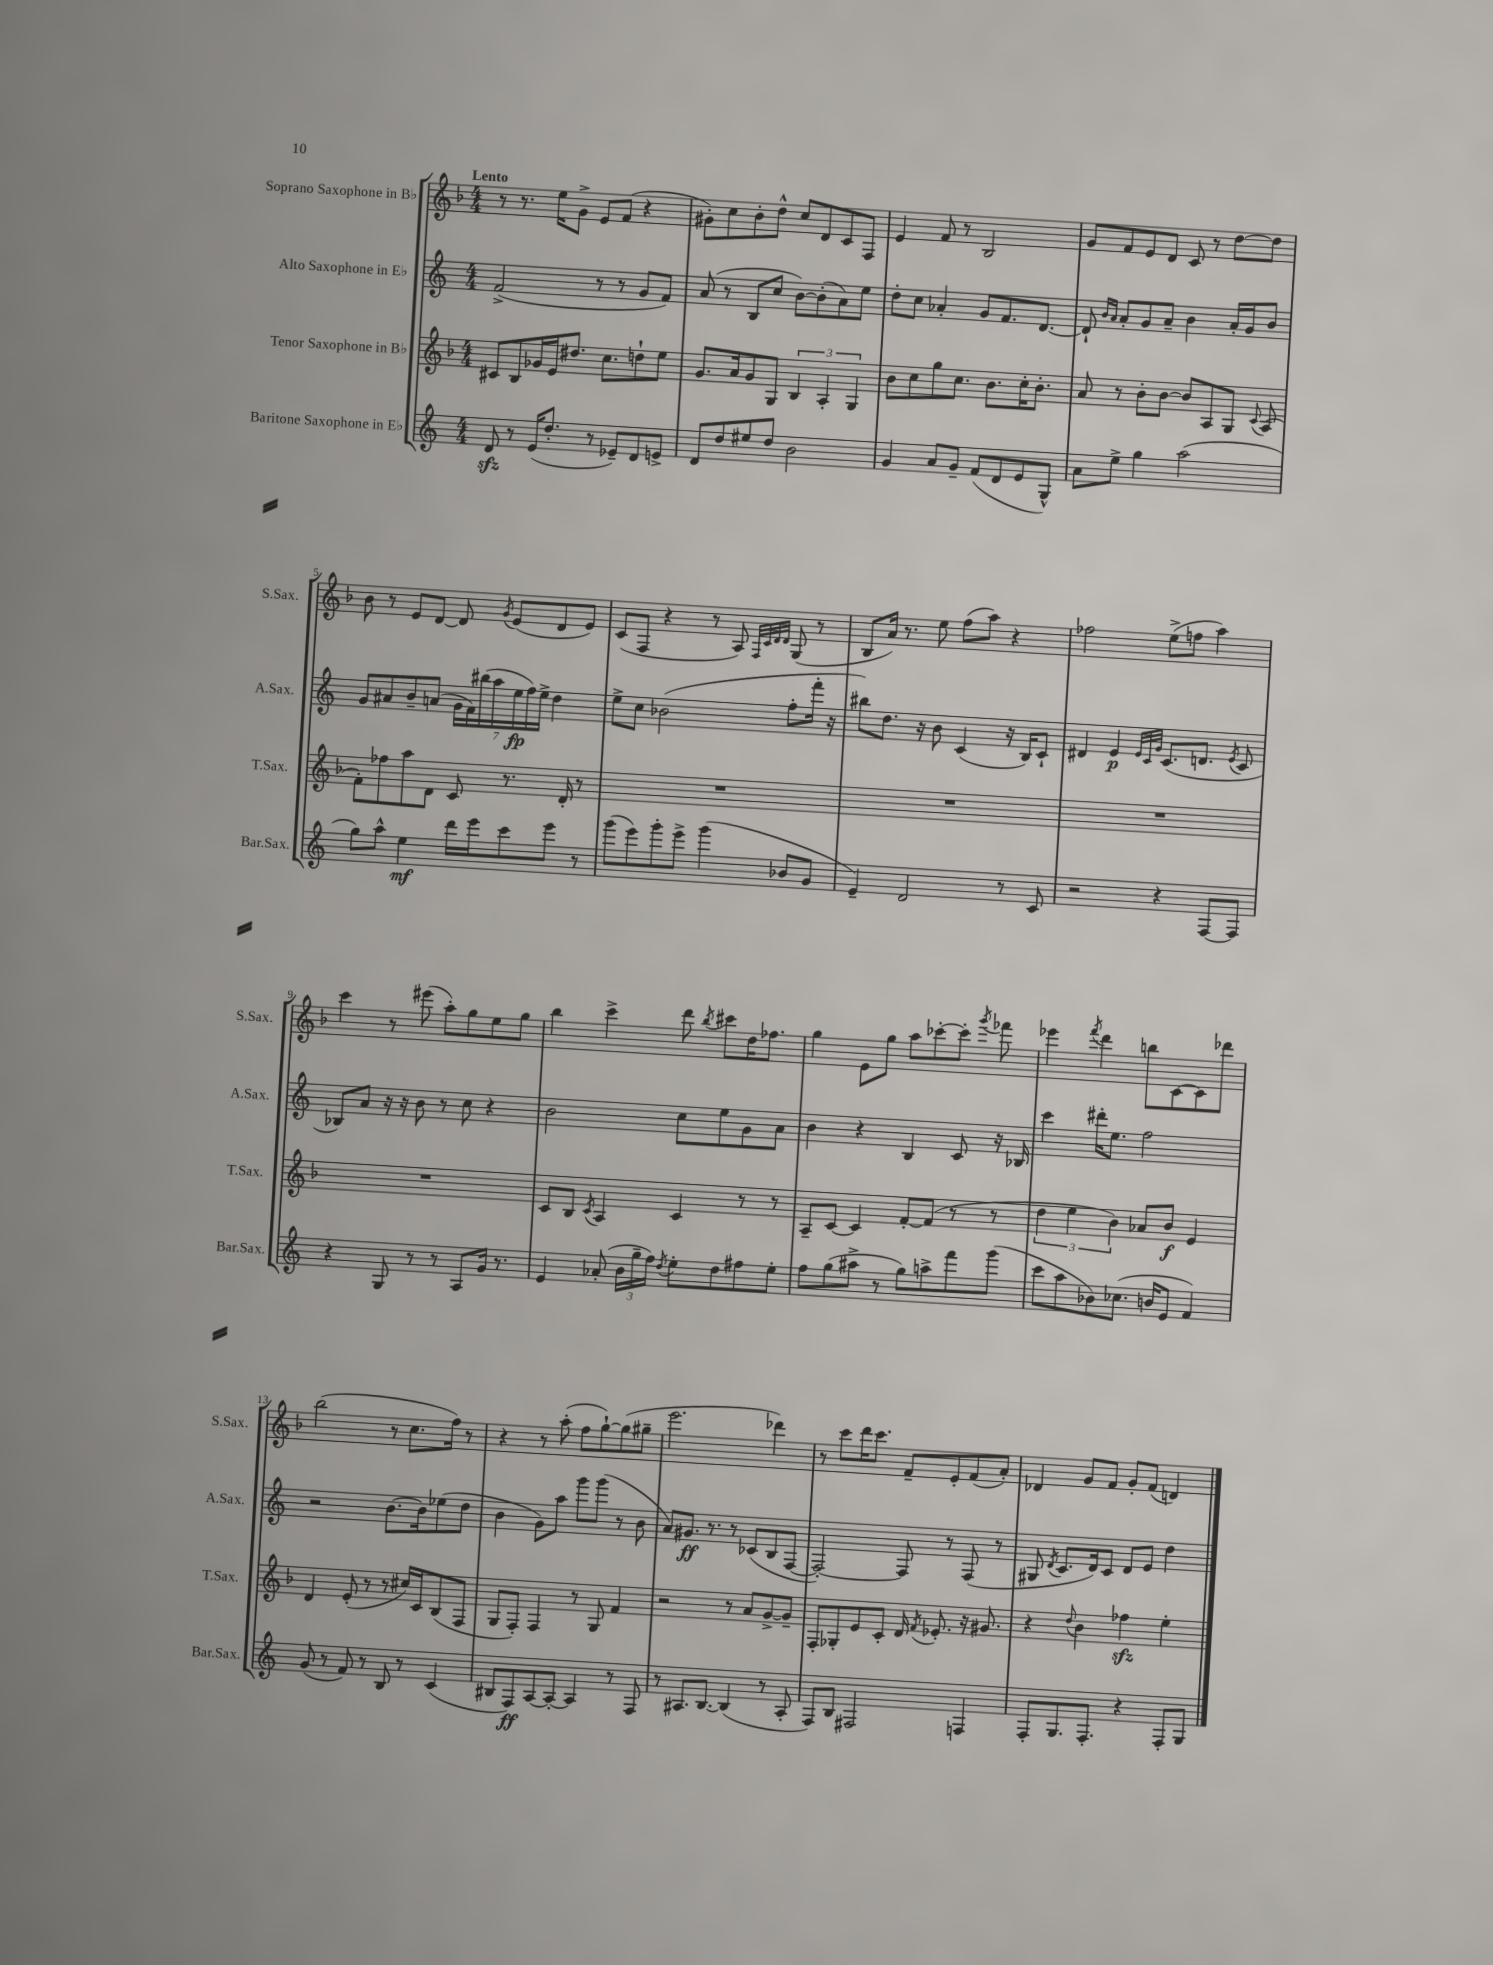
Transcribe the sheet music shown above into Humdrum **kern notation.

**kern	**kern	**kern	**kern
*staff4	*staff3	*staff2	*staff1
*clefG2	*clefG2	*clefG2	*clefG2
*k[]	*k[b-]	*k[]	*k[b-]
*M4/4	*M4/4	*M4/4	*M4/4
8d	8c#	(2f^	8r
8r	8B-	.	8.r
(16e	16g-	.	.
8.dd'	16e	.	16ee
.	8.dd#	.	8g^
8r	.	8r	8e
.	8.cc	.	.
8e-~)	.	8r	(8f
8d	8dd`	8g	4r
8e^	8ee	8f)	.
=	=	=	=
8d	8.g	(8a	8g#')
8dd	.	8r	8cc
.	16a	.	.
8ee#	8g	8B	8b-'
8dd	8G	8cc	8dd^^
2b	6B-	[8b)	8cc
.	.	(8b']	8d
.	6A'	.	.
.	.	8a)	8c
.	6G	.	.
.	.	8ee	8F
=	=	=	=
4g	8b-	8dd'	4e
.	8cc	8cc	.
8a	8gg	4a-'	8f
8g~	8.cc	.	8r
(8f	.	8g	2B-
.	8.b-	.	.
8d	.	8.f	.
8e	16cc'	.	.
.	8.b-'	[8.d	.
8G^^)	.	.	.
=	=	=	=
8a	8a	8d`]	8g
.	.	16qqb	.
.	.	16qqa	.
8ee^	8r	8a'	8f
4gg	8b-'	8g	8e
.	[8b-	8a~	8d
(2aa	8b-]	4b	8c
.	8A	.	8r
.	8G	16a'	[8dd
.	.	16g	.
.	8qqc	.	.
.	(8A	8b	8dd]
=	=	=	=
8gg)	8f')	8g	8b-
8aa^^	8ff-	8a#	8r
4ee	8aa	8b~	8e
.	8d	(8a	[8d
16ddd	8c	28g	8d]
.	.	28f)	.
16eee	.	.	.
.	.	(28bb#	.
.	.	28aa	.
.	.	.	8qg
8ccc	8.r	.	(8e
.	.	28ee	.
.	.	28ff)	.
.	.	28ee^	.
8eee	.	4dd	8d
.	16d'	.	.
8r	8r	.	8e)
=	=	=	=
(8ggg	1r	8ee^	(8c
8eee)	.	8cc	8F
8ggg'	.	(2b-	4r
8eee^	.	.	.
(4ggg	.	.	8r
.	.	.	8A)
.	.	.	32qqF
.	.	.	32qqc
.	.	.	32qqd
.	.	.	32qqd
8b-	.	8ff'	(8G
8g	.	16fff'	8r
.	.	16r	.
=	=	=	=
4e~)	1r	8bb#)	8B-
.	.	8.dd	16a)
.	.	.	8.r
2d	.	.	.
.	.	16r	.
.	.	8b	8ee
.	.	(4c	(8ff
.	.	.	8aa)
8r	.	16r	4r
.	.	16B)	.
8c	.	8c`	.
=	=	=	=
2r	1r	4d#	2ff-
.	.	4e	.
.	.	32qqe	.
.	.	32qqc	.
.	.	32qqg	.
4r	.	(8.c	(8ee^
.	.	.	8ff
.	.	8.d	.
[8F	.	.	4aa)
.	.	8qe	.
8F]	.	8c	.
=	=	=	=
4r	1r	8B-)	4ccc
.	.	8a	.
8G	.	16r	8r
.	.	16r	.
8r	.	8b	(8eee#
8r	.	8r	8aa')
8A	.	8cc	8gg
16g	.	4r	8ee
8.r	.	.	.
.	.	.	8gg
=	=	=	=
4e	8c	2b	4bb-
.	8B-	.	.
.	8qc	.	.
(8a-'	4A	.	4ccc^
24b	.	.	.
24gg~	.	.	.
24ff)	.	.	.
8qdd	.	.	.
8ee'	4c	8cc	8ddd
.	.	.	8qbb-
8dd	.	8ee	8ccc#
8ff#	8r	8g	16dd
.	.	.	8.ff-
8ee'	8r	8a	.
=	=	=	=
8ff	8A~	4b	4gg
(8gg	[8c	.	.
8aa#^	4c]	4r	8e
8r	.	.	8gg
8gg)	[8f'	4B	8aa
8aa^	(8f]	.	[8ccc-'
8fff	8r	8c	8ccc-']
.	.	.	8qggg
(8ggg	8r	16r	8fff-
.	.	16B-	.
=	=	=	=
8ccc	6dd	4ccc	4eee-
8aa	.	.	.
.	6ee	.	.
.	.	.	8qfff
8b-)	.	16ddd#'	4ddd
.	.	8.ee	.
.	6b-)	.	.
(8.cc-	.	.	.
.	8a-	2ff	8bb
16b	.	.	.
8e	8b-	.	[8c
4f)	4e	.	8c]
.	.	.	8ddd-
=	=	=	=
(8g	4d	2r	(2bb-
8r	.	.	.
8f)	(8e'	.	.
8r	8r	.	.
8B	8r	[8.b	8r
8r	16cc#)	.	8.cc
.	16c	16b]	.
(4c	(8B-	(8ee-	.
.	.	.	16ff)
.	8F	8dd	8r
=	=	=	=
8B#	8G	4b	4r
8F)	8F')	.	.
[8A	4F	8g)	8r
8A'_	.	8aa	(8aa'
4A]	8r	8ggg	8ff
.	8G	(8ggg	[8gg`)
8r	4f	8r	(8gg]
8F	.	8b	8gg#~
=	=	=	=
8r	2r	8a)	2.eee
8.A#	.	8.g#	.
[8.B	.	8.r	.
(4B]	8r	8r	.
.	8a	(8c-	.
8r	[8g^	8B	4ddd-)
8A#'	8g~]	[8F	.
=	=	=	=
8F)	8F'	2F'_)	8r
8B	8G-'	.	8ccc
2F#	8e	.	16ddd
.	.	.	8.ccc
.	8c'	.	.
.	16d	8F]	8f~
.	8qf	.	.
.	8.e-'	.	.
.	.	8r	8e'
4F	16r	(8F	(8f
.	8.g#	.	.
.	.	8r	8a')
=	=	=	=
8F'	4r	8G#	4d-
.	.	8qd	.
8.G	.	8.c	.
.	8qqdd	.	.
.	4b-	.	8g
8.F'	.	16d)	.
.	.	8c	8f
4r	4ff-	8d	8g'
.	.	8e	(8f
8F'	4ee'	4dd	4d)
8G	.	.	.
==	==	==	==
*-	*-	*-	*-
